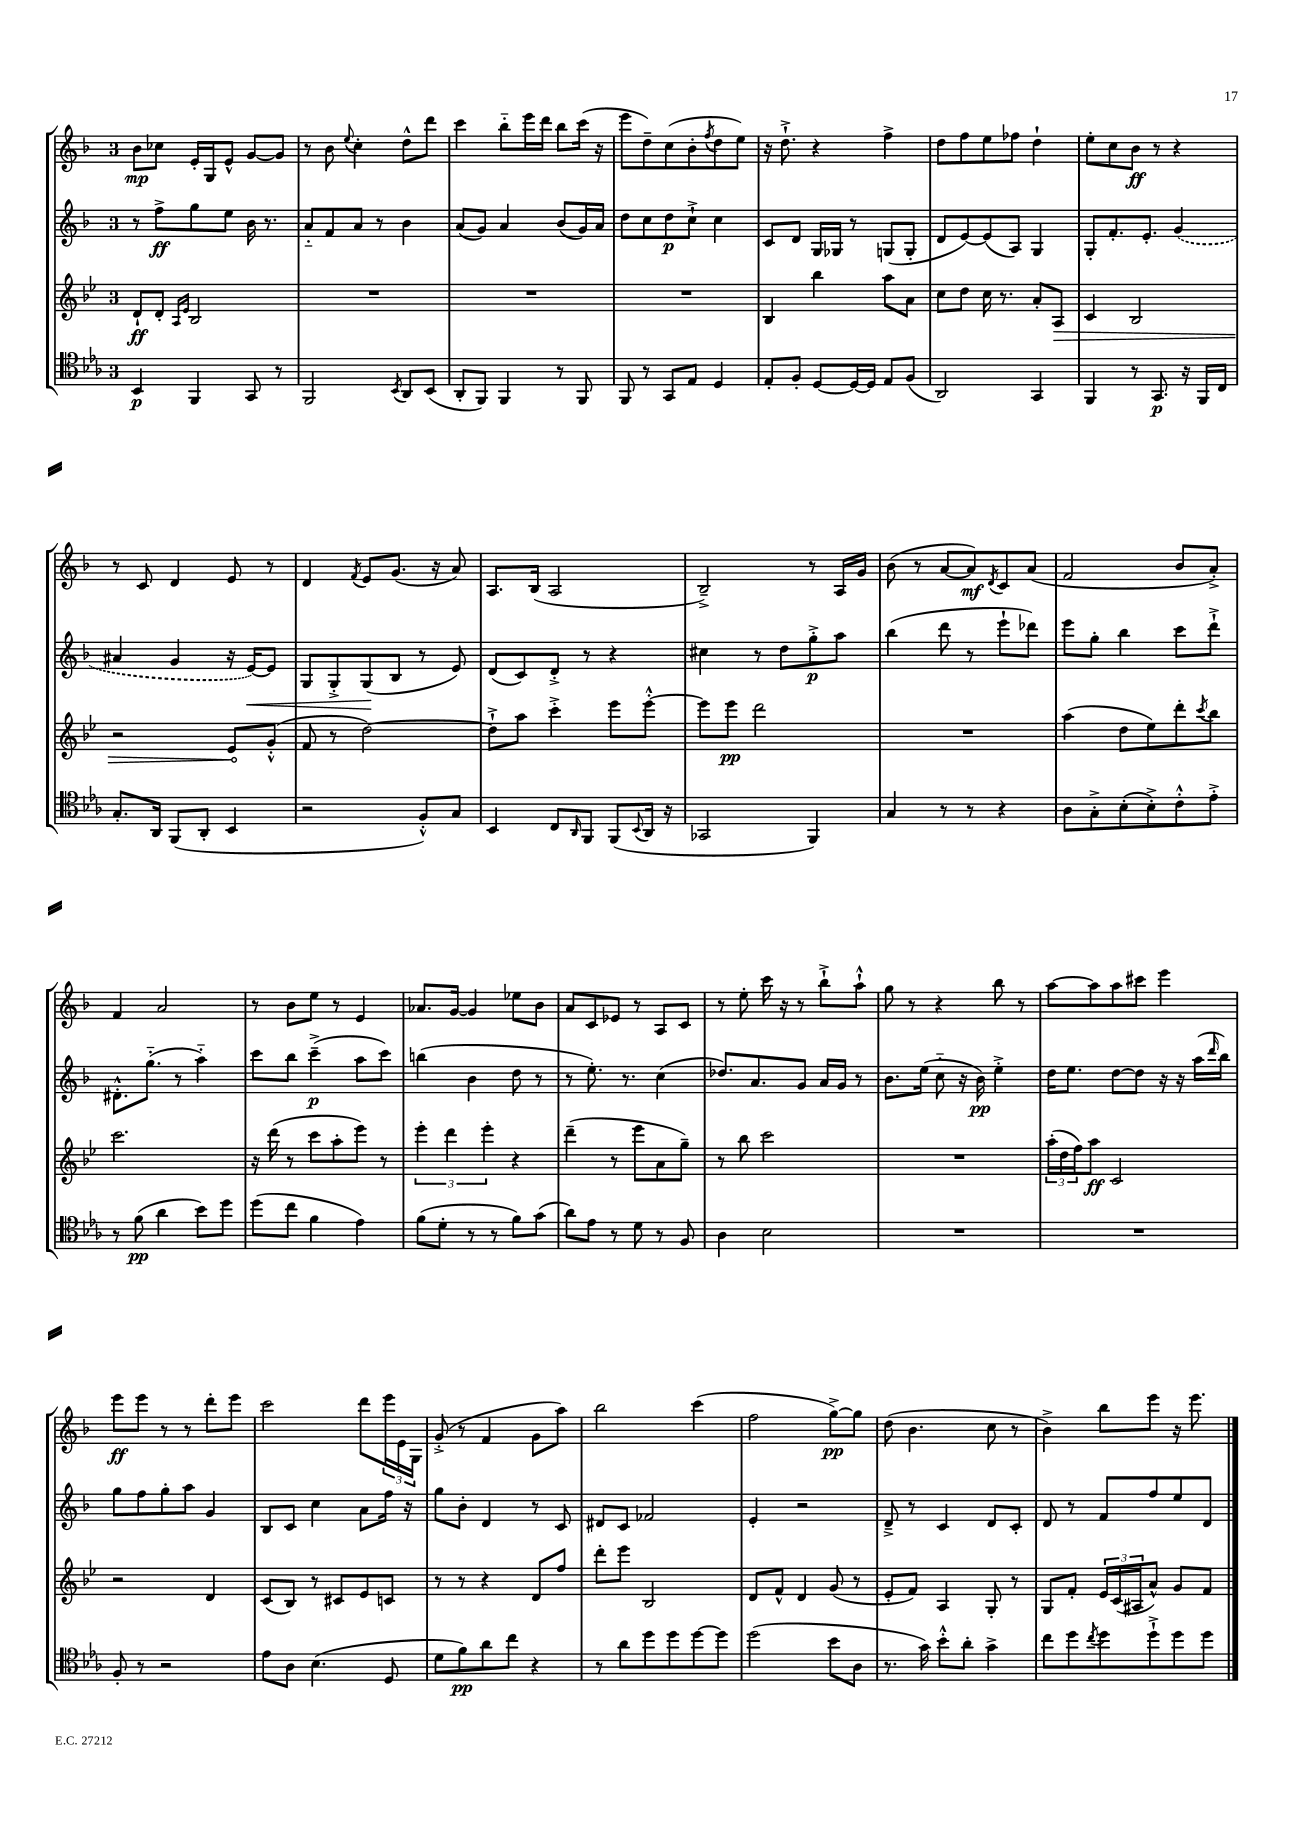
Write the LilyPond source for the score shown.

<<
\new StaffGroup <<
\new Staff = "s0" {
    \clef treble \key f \major \once \override Staff.TimeSignature.style = #'single-digit \time 3/4
    bes'8\mp ces''8 e'16-. g16 e'8-^ g'8~ g'8 |
    r8 bes'8 \appoggiatura { e''8 } c''4-. d''8-^ d'''8 |
    c'''4 bes''8-_ e'''16 d'''16 bes''8 c'''16( r16 |
    e'''8 d''8--) c''8( bes'8-. \acciaccatura { f''8 } d''8 e''8) |
    r16 d''8.-!-> r4 f''4-> |
    d''8 f''8 e''8 fes''8 d''4-! |
    e''8-. c''8 bes'8\ff r8 r4 |
    r8 c'8 d'4 e'8 r8 |
    d'4 \acciaccatura { f'8 } e'8 g'8.( r16 a'8) |
    a8. bes16( a2 |
    bes2--->) r8 a16 g'16 |
    bes'8( r8 a'8~ a'8\mf) \acciaccatura { d'8 } c'8 a'8( |
    f'2 bes'8 a'8-.->) |
    f'4 a'2 |
    r8 bes'8 e''8 r8 e'4 |
    aes'8. g'16~ g'4 ees''8 bes'8 |
    a'8 c'8 ees'8 r8 a8 c'8 |
    r8 e''8-. c'''16 r16 r8 bes''8-!-> a''8-!-^ |
    g''8 r8 r4 bes''8 r8 |
    a''8~ a''8 a''8 cis'''8 e'''4 |
    e'''8\ff e'''8 r8 r8 d'''8-. e'''8 |
    c'''2 d'''8 \tuplet 3/2 { e'''16 e'16 g16 } |
    g'8-.->( r8 f'4 g'8 a''8) |
    bes''2 c'''4( |
    f''2 g''8~->\pp) g''8 |
    d''8( bes'4. c''8 r8 |
    bes'4->) bes''8 e'''8 r16 e'''8. \bar "|." |
}
\new Staff = "s1" {
    \clef treble \key f \major \once \override Staff.TimeSignature.style = #'single-digit \time 3/4
    r8 f''8->\ff g''8 e''8 bes'16 r8. |
    a'8-_ f'8 a'8 r8 bes'4 |
    a'8( g'8) a'4 bes'8( g'16) a'16 |
    d''8 c''8 d''8\p c''8-!-> c''4 |
    c'8 d'8 g16 ges16 r8 g8( g8-. |
    d'8 e'8~) e'8( a8) g4 |
    g8-. f'8.-. e'8.-. \once \slurDashed g'4( |
    ais'4 g'4 r16 e'16~\<) e'8 |
    g8 g8-.-> g8\!( bes8 r8 e'8) |
    d'8( c'8) d'8-.-> r8 r4 |
    cis''4 r8 d''8 g''8-.->\p a''8 |
    bes''4( d'''8 r8 e'''8-! des'''8) |
    e'''8 g''8-. bes''4 c'''8 d'''8-!-> |
    dis'8.-.-^ g''8.-_( r8 a''4-_) |
    c'''8 bes''8 c'''4--->\p( a''8 c'''8) |
    b''4( bes'4 d''8 r8 |
    r8 e''8.-.) r8. c''4( |
    des''8.) a'8. g'8 a'16 g'16 r8 |
    bes'8. e''16( c''8-_ r16 bes'16\pp) e''4-.-> |
    d''16 e''8. d''8~ d''8 r16 r16 a''16( \grace { d'''16 } bes''16) |
    g''8 f''8 g''8-. a''8 g'4 |
    bes8 c'8 c''4 a'8 f''16 r16 |
    g''8 bes'8-. d'4 r8 c'8 |
    dis'8 c'8 fes'2 |
    e'4-. r2 |
    d'8---> r8 c'4 d'8 c'8-. |
    d'8 r8 f'8 f''8 e''8 d'8 \bar "|." |
}
\new Staff = "s2" {
    \clef treble \key bes \major \once \override Staff.TimeSignature.style = #'single-digit \time 3/4
    d'8-!\ff d'8-. \grace { a16 ees'16 } bes2 |
    R2. |
    R2. |
    R2. |
    bes4 bes''4 a''8 a'8 |
    c''8 d''8 c''16 r8. a'8-. \once \override Hairpin.circled-tip = ##t a8\> |
    c'4 bes2 |
    r2 ees'8\! g'8-.-^( |
    f'8 r8 d''2~) |
    d''8-!-> a''8 c'''4-.-> ees'''8 ees'''8~-.-^ |
    ees'''8 ees'''8\pp d'''2 |
    R2. |
    a''4( d''8 ees''8) d'''8-. \acciaccatura { c'''8 } bes''8 |
    c'''2. |
    r16 d'''16( r8 c'''8 a''8-. ees'''8) r8 |
    \tuplet 3/2 { ees'''4-. d'''4 ees'''4-. } r4 |
    d'''4--( r8 ees'''8 a'8 g''8--) |
    r8 bes''8 c'''2 |
    R2. |
    \tuplet 3/2 { a''16-.( d''16 f''16) } a''8\ff c'2 |
    r2 d'4 |
    c'8( bes8) r8 cis'8 ees'8 c'8 |
    r8 r8 r4 d'8 f''8 |
    d'''8-. ees'''8 bes2 |
    d'8 f'8-^ d'4 g'8( r8 |
    ees'8-. f'8) a4 g8-. r8 |
    g8 f'8-. \tuplet 3/2 { ees'16 c'16( ais16 } a'8-^) g'8 f'8 \bar "|." |
}
\new Staff = "s3" {
    \clef tenor \key ees \major \once \override Staff.TimeSignature.style = #'single-digit \time 3/4
    bes,4\p f,4 g,8 r8 |
    f,2 \acciaccatura { bes,8 } aes,8 bes,8( |
    aes,8-. f,8) f,4 r8 f,8 |
    f,8 r8 g,8 ees8 d4 |
    ees8-. f8-. d8~ d16~ d16 ees8 f8( |
    aes,2) g,4 |
    f,4 r8 g,8.\p r16 f,16 c16 |
    g8.-. aes,16 f,8( aes,8-. bes,4 |
    r2 f8-.-^) g8 |
    bes,4 c8 \grace { aes,16 } f,8 f,8( \appoggiatura { bes,8 } aes,16 r16 |
    ges,2 f,4) |
    g4 r8 r8 r4 |
    aes8 g8-.-> bes8-.( bes8-.->) c'8-.-^ ees'8-.-> |
    r8 f'8\pp( aes'4 bes'8) d''8 |
    d''8( c''8 f'4 ees'4) |
    f'8( d'8-. r8 r8 f'8) g'8( |
    aes'8) ees'8 r8 d'8 r8 f8 |
    aes4 bes2 |
    R2. |
    R2. |
    f8-. r8 r2 |
    ees'8 aes8 bes4.( d8 |
    d'8 f'8\pp) aes'8 c''8 r4 |
    r8 aes'8 d''8 d''8 d''8~ d''8 |
    d''2( bes'8 aes8 |
    r8. g'16) bes'8-.-^ aes'8-. g'4-> |
    c''8 d''8 \acciaccatura { c''8 } d''8 d''8-!-> d''8 d''8 \bar "|." |
}
>>
>>
\layout { \context { \Score \remove "Bar_number_engraver" } }
